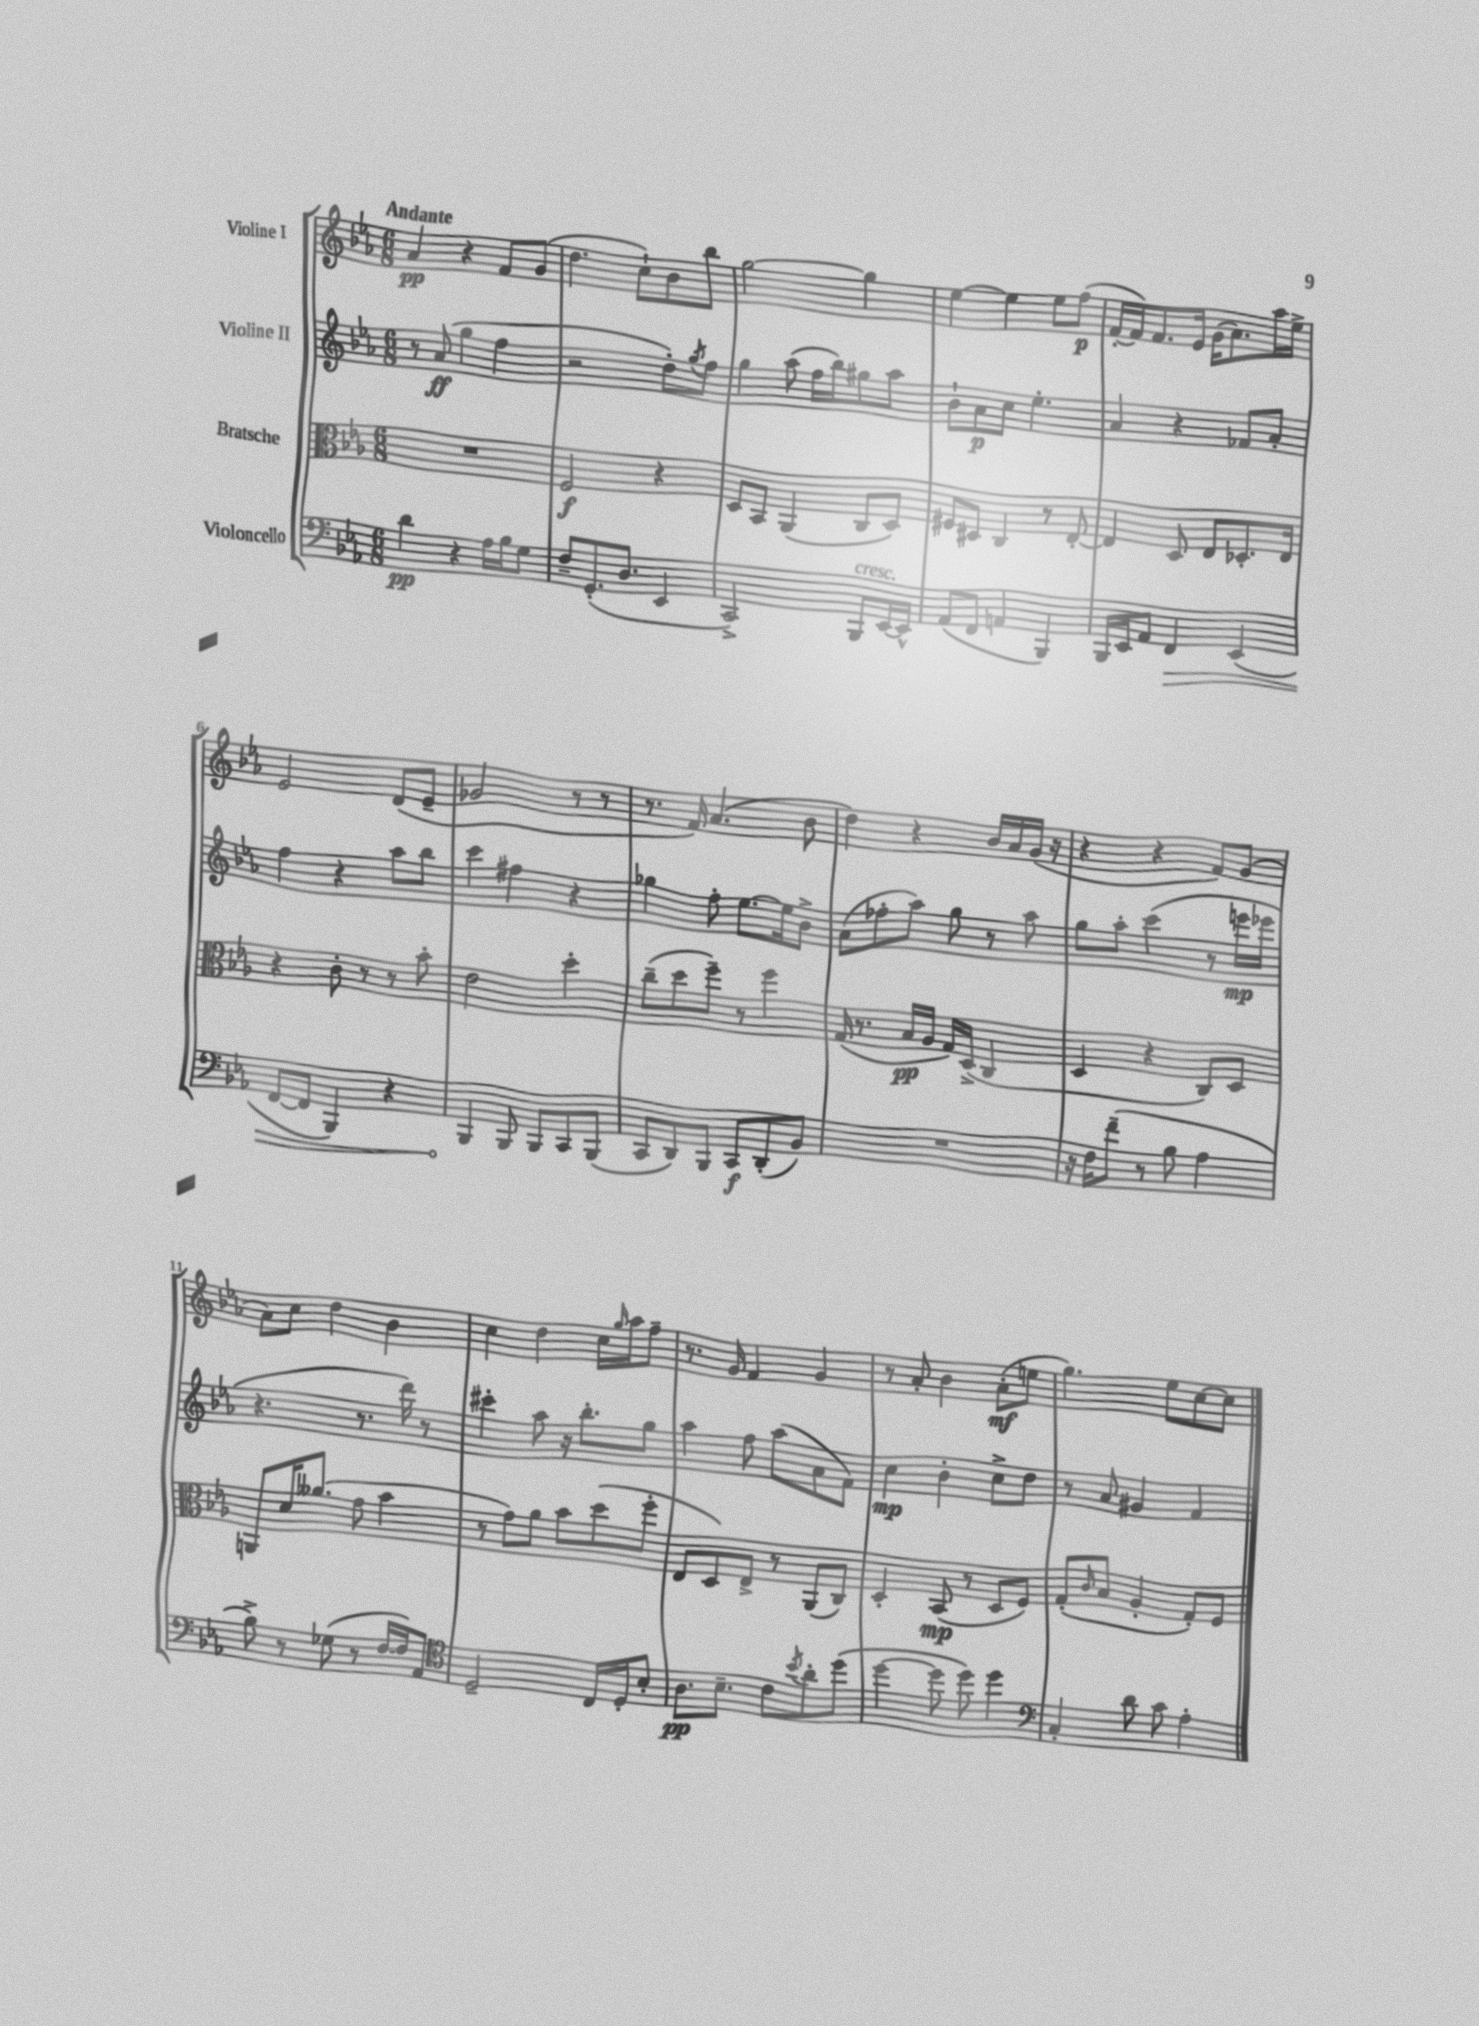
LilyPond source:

<<
\new StaffGroup <<
\new Staff = "s0" \with { instrumentName = "Violine I" } {
    \clef treble \key ees \major \numericTimeSignature \time 6/8 \tempo "Andante"
    aes'4\pp r4 f'8 g'8( |
    d''4. c''8-!) bes'8 bes''8 |
    g''2~ g''4 |
    ees''4~ ees''4 ees''8 f''8\p( |
    f'16~-. f'16) f'8. ees'16 g'16( aes'8.) aes''16 ees''16-> |
    ees'2 d'8( ees'8-- |
    ges'2 r8 r8 |
    r8. f'16) aes'4.( bes'8 |
    d''4) r4 bes'16 aes'16 g'16( r16 |
    r4 r4 f'8) g'8( |
    aes'8) c''8 d''4 bes'4 |
    c''4 d''4 c''16 \grace { g''16 } aes''16 f''8-- |
    r8. g'16 f'4 g'4 |
    r8 aes'8-. bes'4 aes'8-.\mf( e''8 |
    g''4.) ees''8 c''8~ c''8 \bar "|." |
}
\new Staff = "s1" \with { instrumentName = "Violine II" } {
    \clef treble \key ees \major \numericTimeSignature \time 6/8
    r8 aes'8\ff( g''4 f''4 |
    r2 d''8-.) \acciaccatura { g''8 } f''8 |
    g''4 aes''8( f''16 bes''16) gis''8 aes''8 |
    bes'8-! aes'8\p c''8 ees''4.-. |
    aes'4 r4 fes'8 aes'8-. |
    f''4 r4 aes''8 bes''8 |
    c'''4 fis''4 r4 |
    ges''4 f''8-. ees''8.~ ees''16 bes'8-> |
    aes'8( fes''8-. aes''8) g''8 r8 aes''8 |
    g''8 aes''8-. c'''4( r8 e'''16\mp ees'''16 |
    r4. r8. d'''16) r8 |
    cis'''4-. aes''8 r16 bes''8.-. g''8 |
    aes''4 f''8 aes''8( aes'8 f'8) |
    c''4\mp bes'4-. c''8-> d''8 |
    r8 aes'8 gis'4 f'4 \bar "|." |
}
\new Staff = "s2" \with { instrumentName = "Bratsche" } {
    \clef alto \key ees \major \numericTimeSignature \time 6/8
    R2. |
    f2\f r4 |
    d8 bes,8 aes,4( c8 d8) |
    fis8 dis8 c4 r8 ees8~-. |
    ees4 d8 ees8 des8.-. ees16 |
    r4 c'8-. r8 r8 bes'8-. |
    ees'2 d''4-. |
    c''8--( d''8 f''8--) r8 f''4 |
    g16( r8. bes16\pp aes16 g16) d16->( c4 |
    d4 r4 c8) d8 |
    a,8 d'16 aeses'8.( g'8 bes'4 |
    r8 g'8) aes'8 bes'8 d''8( f''8-. |
    ees8 d8) ees8-> r8 aes,8( c8) |
    d4-. bes,8\mp( r8 d8 f8) |
    g8-.( \grace { c'16 } bes8 aes4-. g8-.) f8 \bar "|." |
}
\new Staff = "s3" \with { instrumentName = "Violoncello" } {
    \clef bass \key ees \major \numericTimeSignature \time 6/8
    d'4\pp r4 aes16 bes16 g8 |
    f8-- g,8.-.( d8. ees,4 |
    c,2->) bes,,8^\markup { \italic "cresc." } ees,16~ ees,16-^ |
    aes,8( f,8 a,4 bes,,4) |
    bes,,16 ees,16 aes,8 \once \override Hairpin.circled-tip = ##t f,4\> ees,4( |
    f,8~ f,8 bes,,4) r4 |
    bes,,4\! bes,,8 bes,,8 c,8 bes,,8( |
    c,8 d,8) bes,,8 c,8\f d,8-.( bes,8) |
    R2. |
    r16 f16 f'8--( r8 bes8 aes4 |
    bes8->) r8 ges8( r8 f16~ f16) aes,8 |
    \clef tenor d2-- c16 d16-. bes8-. |
    aes8.\pp bes8.-- c'8 \acciaccatura { bes'8 } aes'8-. d''8( |
    d''4~ d''8 d''8) d''4 |
    \clef bass c4-. d'8 c'8 aes4-. \bar "|." |
}
>>
>>
